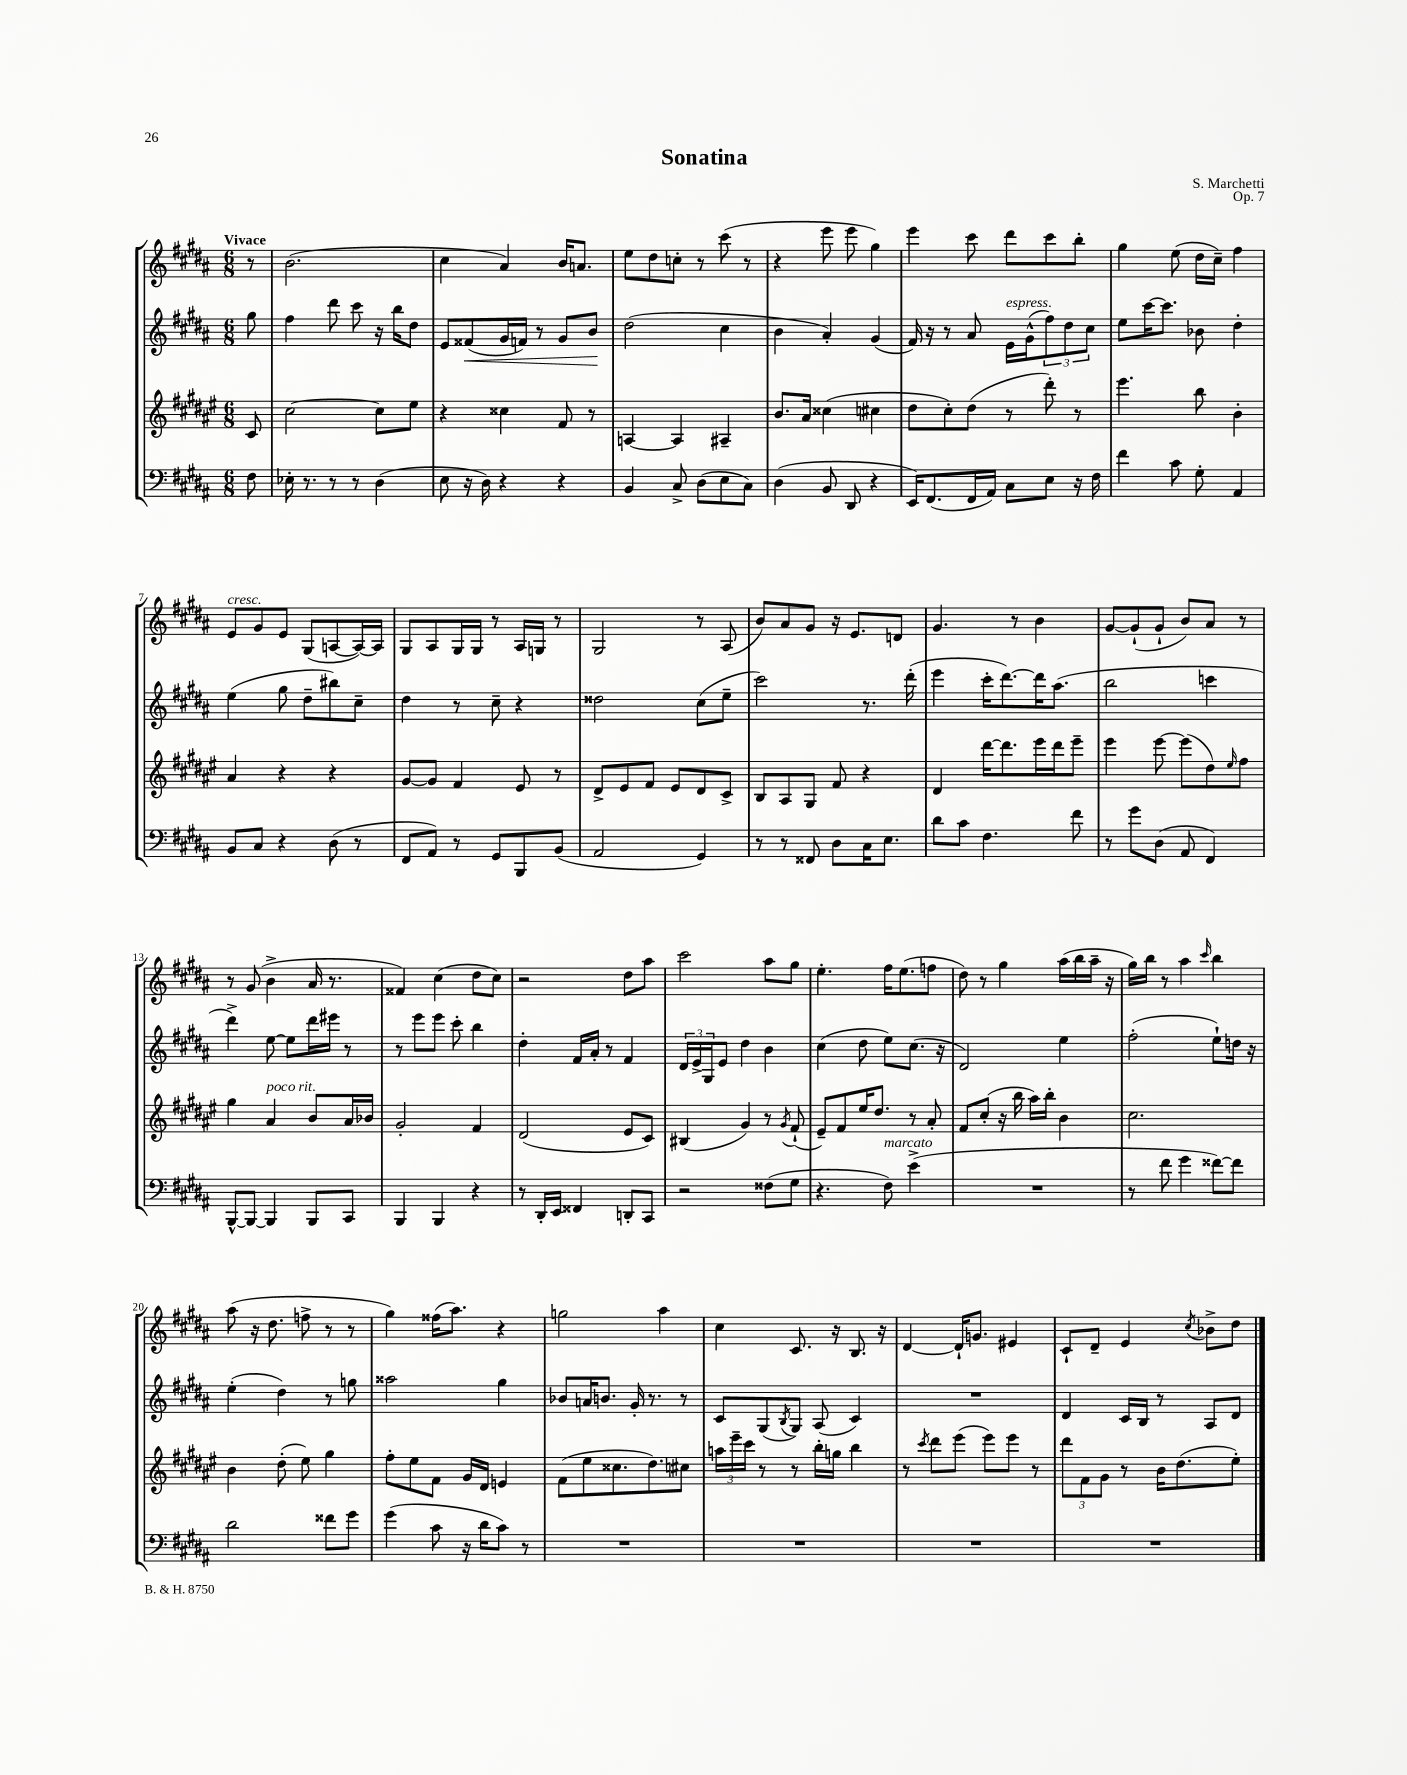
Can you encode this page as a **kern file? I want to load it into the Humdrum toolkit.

**kern	**kern	**kern	**kern
*staff4	*staff3	*staff2	*staff1
*clefF4	*clefG2	*clefG2	*clefG2
*k[f#c#g#d#a#]	*k[f#c#g#d#a#e#]	*k[f#c#g#d#a#]	*k[f#c#g#d#a#]
*M6/8	*M6/8	*M6/8	*M6/8
8F#\	8c#/	8gg#\	8r
=	=	=	=
16E-'\	[2cc#\	4ff#\	(2.b\
8.r	.	.	.
8r	.	8ddd#\	.
8r	.	8ccc#\	.
(4D#\	8cc#\]L	16r	.
.	.	16bb\LK	.
.	8ee#\J	8dd#\J	.
=	=	=	=
8E\	4r	8e/L	4cc#\
16r	.	(8f##/	.
16D#\)	.	.	.
4r	4cc##\	16g#/L	4a#/)
.	.	16f/JJ)	.
.	.	8r	.
4r	8f#/	8g#/L	16b/LK
.	.	.	8.a/J
.	8r	8b/J	.
=	=	=	=
4BB/	[4A/	(2dd#\	8ee\L
.	.	.	8dd#\
8C#^/	4A/]	.	8cc'\J
(8D#\L	.	.	8r
8E\	4A#~/	4cc#\	(8ccc#\
8C#\J)	.	.	8r
=	=	=	=
(4D#\	8.b/L	4b\	4r
.	16a#/Jk	.	.
8BB/	(4cc##\	4a#'/)	8eee\
8DD#/	.	.	8eee\
4r	4cc#\	(4g#/	4gg#\)
=	=	=	=
16EE/LK)	8dd#\L	16f#/)	4eee\
(8.FF#/	.	16r	.
.	8cc#'\)	8r	.
16FF#/L	(8dd#\J	8a#/	8ccc#\
16AA#/JJ)	.	.	.
8C#\L	8r	16e\LL	8ddd#\L
.	.	(16g#^^\J	.
8E\J	8ddd#'\)	12ff#\)	8ccc#\
.	.	12dd#\	.
16r	8r	.	8bb'\J
.	.	12cc#\J	.
16F#\	.	.	.
=	=	=	=
4f#\	4.eee#\	8ee\L	4gg#\
.	.	[16ccc#\K	.
.	.	8.ccc#\]J	.
8c#\	.	.	(8ee\
8G#'\	8bb\	8b-\	16dd#\LL
.	.	.	16cc#~\JJ)
4AA#/	4b'\	4dd#'\	4ff#\
=	=	=	=
8BB/L	4a#/	(4ee\	8e/L
8C#/J	.	.	8g#/
4r	4r	8gg#\	8e/J
.	.	8dd#~\L	(8G#/L
(8D#\	4r	8bb#\)	[8A/
8r	.	8cc#~\J	16A/_L)
.	.	.	16A/]JJ
=	=	=	=
8FF#/L	[8g#/L	4dd#\	8G#/L
8AA#/J)	8g#/]J	.	8A#/
8r	4f#/	8r	16G#/L
.	.	.	16G#/JJ
8GG#/L	.	8cc#~\	8r
8BBB/	8e#/	4r	16A#/LL
.	.	.	16G/JJ
(8BB/J	8r	.	8r
=	=	=	=
2AA#/	8d#^/L	2dd##\	2G#/
.	8e#/	.	.
.	8f#/J	.	.
.	8e#/L	.	.
4GG#/)	8d#/	(8cc#\L	8r
.	8c#^/J	8ee~\J	(8A#/
=	=	=	=
8r	8B/L	2ccc#\)	8b/L)
8r	8A#/	.	8a#/
8FF##/	8G#/J	.	8g#/J
8D#\L	8f#/	.	16r
.	.	.	8.e/L
16C#\K	4r	8.r	.
8.E\J	.	.	.
.	.	.	8d/J
.	.	(16ddd#'\	.
=	=	=	=
8d#\L	4d#/	4eee\	4.g#/
8c#\J	.	.	.
4.F#\	[16ddd#\LK	16ccc#'\LK	.
.	8.ddd#\]	[8.ddd#\)	.
.	.	.	8r
.	16eee#\L	16ddd#\]K	4b\
.	16ddd#\J	(8.aa#\J	.
8f#\	8eee#~\J	.	.
=	=	=	=
8r	4eee#\	2bb\	[8g#/L
8g#\L	.	.	(8g#`/]
(8D#\J	[8eee#\	.	8g#`/J
8AA#/	(8eee#\]L	.	8b/L)
4FF#/)	8dd#\)	4ccc\	8a#/J
.	16qqee#/	.	.
.	8ff#\J	.	8r
=	=	=	=
[8BBB^^/L	4gg#\	4ddd#^\)	8r
8BBB/_J	.	.	(8g#/
4BBB/]	4a#/	[8ee\	4b^\
.	.	8ee\]L	.
8BBB/L	8b/L	16ddd#\L	16a#/
.	.	16eee#\JJ	8.r
8CC#/J	16a#/L	8r	.
.	16b-/JJ	.	.
=	=	=	=
4BBB/	2g#'/	8r	4f##/)
.	.	8eee\L	.
4BBB/	.	8eee\J	(4cc#\
.	.	8ccc#'\	.
4r	4f#/	4bb\	8dd#\L
.	.	.	8cc#\J)
=	=	=	=
8r	(2d#/	4dd#'\	2r
16DD#'/LL	.	.	.
16EE/JJ	.	.	.
4FF##/	.	16f#/LL	.
.	.	16a#'/JJ	.
.	.	8r	.
8DD'/L	8e#/L	4f#/	8dd#\L
8CC#/J	8c#/J)	.	8aa#\J
=	=	=	=
2r	(4B#/	24d#/LL	2ccc#\
.	.	24e^/	.
.	.	24G#/J	.
.	.	8e/J	.
.	4g#/)	4dd#\	.
(8F##\L	8r	4b\	8aa#\L
.	8qg#/	.	.
8G#\J	(8f#`/	.	8gg#\J
=	=	=	=
4.r	8e#~/L)	(4cc#\	4.ee'\
.	8f#/	.	.
.	16ee#/K	8dd#\	.
.	8.dd#/J	.	.
8F#\)	.	8ee\L)	16ff#\LK
.	.	.	(8.ee\
(4e^\	8r	(8.cc#\J	.
.	8a#'/	.	8ff\J
.	.	16r	.
=	=	=	=
2.r	8f#/L	2d#/)	8dd#\)
.	(8cc#'/J	.	8r
.	16r	.	4gg#\
.	16bb\	.	.
.	16aa#\LL)	.	.
.	16bb'\JJ	.	.
.	4b\	4ee\	(16aa#\LL
.	.	.	16bb\
.	.	.	16aa#~\JJ
.	.	.	16r
=	=	=	=
8r	2.cc#\	(2ff#'\	16gg#\LL)
.	.	.	16bb\JJ
8f#\	.	.	8r
4g#\	.	.	4aa#\
.	.	.	16qqccc#/
[8f##\L)	.	8ee`\L)	4bb\
8f##\]J	.	16dd\Jk	.
.	.	16r	.
=	=	=	=
2d#\	4b\	(4ee'\	(8aa#\
.	.	.	16r
.	.	.	8.dd#\
.	(8dd#'\	4dd#\)	.
.	8ee#\)	.	8ff^\
8f##\L	4gg#\	8r	8r
8g#\J	.	8gg\	8r
=	=	=	=
(4g#\	8ff#'\L	2aa##\	4gg#\)
.	8ee#\	.	.
8c#\	8f#\J	.	(16ff##\LK
.	.	.	8.aa#\J)
16r	16g#/LL	.	.
16d#\LK	16d#/JJ	.	.
8c#\J)	4e/	4gg#\	4r
8r	.	.	.
=	=	=	=
2.r	(8f#\L	8b-/L	2gg\
.	8ee#\	16a/K	.
.	.	8.b/J	.
.	8.cc##\	.	.
.	.	16g#'/	.
.	8.dd#\)	8.r	.
.	.	.	4aa#\
.	8cc#\J	8r	.
=	=	=	=
2.r	24aa\LL	8c#/L	4cc#\
.	24eee#~\	.	.
.	24ccc#\JJ	.	.
.	8r	(8G#/	.
.	.	8qB/	.
.	8r	8G#/J)	8.c#/
.	16bb'\LL	(8A#/	.
.	16gg\JJ	.	16r
.	4bb\	4c#/)	8.B/
.	.	.	16r
=	=	=	=
2.r	8r	2.r	[4d#/
.	8qccc#/	.	.
.	8ddd#\L	.	.
.	(8eee#\J	.	16d#`/]LK
.	.	.	8.g/J
.	8eee#\L)	.	.
.	8eee#\J	.	4e#/
.	8r	.	.
=	=	=	=
2.r	12ddd#\L	4d#/	8c#`/L
.	12f#\	.	.
.	.	.	8d#~/J
.	12g#\J	.	.
.	8r	16c#/LL	4e/
.	.	16B/JJ	.
.	16b\LK	8r	.
.	(8.dd#\	.	.
.	.	.	8qcc#/
.	.	8A#/L	8b-^\L
.	8ee#'\J)	8d#/J	8dd#\J
==	==	==	==
*-	*-	*-	*-
